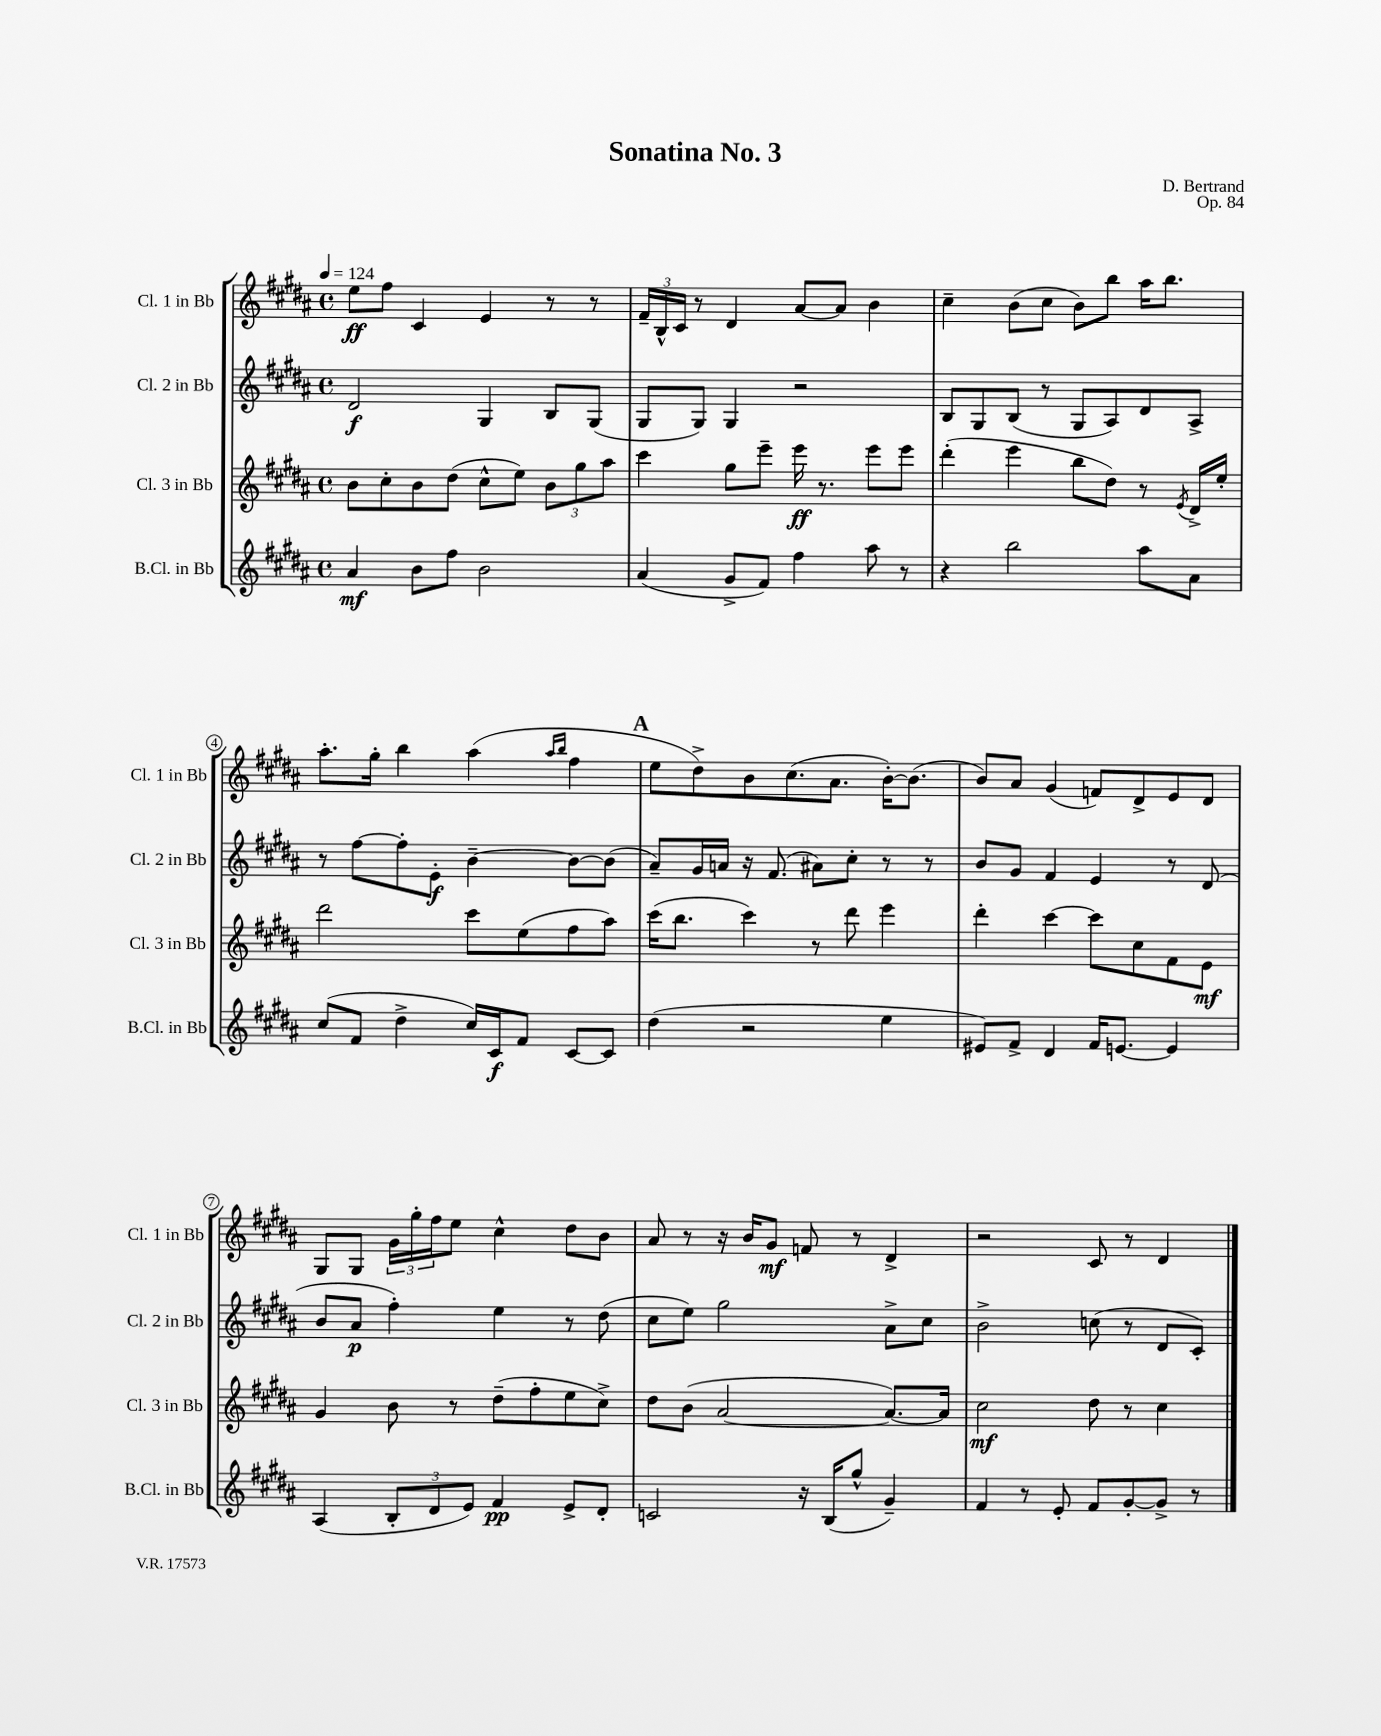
\header { title = "Sonatina No. 3" composer = "D. Bertrand" opus = "Op. 84" }
<<
\new StaffGroup <<
\new Staff = "s0" \with { instrumentName = "Cl. 1 in Bb" shortInstrumentName = "Cl. 1 in Bb" } {
    \clef treble \key b \major \defaultTimeSignature \time 4/4 \tempo 4 = 124
    e''8\ff fis''8 cis'4 e'4 r8 r8 |
    \tuplet 3/2 { fis'16-- b16-^ cis'16 } r8 dis'4 ais'8~ ais'8 b'4 |
    cis''4-- b'8( cis''8 b'8) b''8 ais''16 b''8. |
    ais''8.-. gis''16-. b''4 ais''4( \grace { ais''16 b''16 } fis''4 |
    \mark \markup { \bold "A" } e''8 dis''8->) b'8 cis''8.( ais'8. b'16~-.) b'8.( |
    b'8) ais'8 gis'4( f'8) dis'8-> e'8 dis'8 |
    gis8 gis8 \tuplet 3/2 { gis'16 gis''16-. fis''16 } e''8 cis''4-^ dis''8 b'8 |
    ais'8 r8 r16 b'16 gis'8\mf f'8 r8 dis'4-> |
    r2 cis'8 r8 dis'4 \bar "|." |
}
\new Staff = "s1" \with { instrumentName = "Cl. 2 in Bb" shortInstrumentName = "Cl. 2 in Bb" } {
    \clef treble \key b \major \defaultTimeSignature \time 4/4
    dis'2\f gis4 b8 gis8( |
    gis8 gis8) gis4 r2 |
    b8 gis8 b8( r8 gis8 ais8) dis'8 ais8-> |
    r8 fis''8~ fis''8-. e'8-.\f b'4~-- b'8~ b'8( |
    \mark \markup { \bold "A" } ais'8--) gis'16 a'16 r16 fis'8.( ais'8) cis''8-. r8 r8 |
    b'8 gis'8 fis'4 e'4 r8 dis'8( |
    b'8 ais'8\p fis''4-.) e''4 r8 dis''8( |
    cis''8 e''8) gis''2 ais'8-> cis''8 |
    b'2-> c''8( r8 dis'8 cis'8-.) \bar "|." |
}
\new Staff = "s2" \with { instrumentName = "Cl. 3 in Bb" shortInstrumentName = "Cl. 3 in Bb" } {
    \clef treble \key b \major \defaultTimeSignature \time 4/4
    b'8 cis''8-. b'8 dis''8( cis''8-^ e''8) \tuplet 3/2 { b'8 gis''8 ais''8 } |
    cis'''4 gis''8 e'''8-- e'''16\ff r8. e'''8 e'''8 |
    dis'''4-.( e'''4 b''8 dis''8) r8 \acciaccatura { e'8 } dis'16-> e''16-. |
    dis'''2 cis'''8 e''8( fis''8 ais''8) |
    \mark \markup { \bold "A" } cis'''16( b''8. cis'''4) r8 dis'''8 e'''4 |
    dis'''4-. cis'''4~ cis'''8 cis''8 fis'8 e'8\mf |
    gis'4 b'8 r8 dis''8--( fis''8-. e''8 cis''8->) |
    dis''8 b'8( ais'2~ ais'8.~) ais'16 |
    cis''2\mf dis''8 r8 cis''4 \bar "|." |
}
\new Staff = "s3" \with { instrumentName = "B.Cl. in Bb" shortInstrumentName = "B.Cl. in Bb" } {
    \clef treble \key b \major \defaultTimeSignature \time 4/4
    ais'4\mf b'8 fis''8 b'2 |
    ais'4( gis'8-> fis'8) fis''4 ais''8 r8 |
    r4 b''2 ais''8 ais'8 |
    cis''8( fis'8 dis''4-> cis''16) cis'16\f fis'8 cis'8~ cis'8 |
    \mark \markup { \bold "A" } dis''4( r2 e''4 |
    eis'8) fis'8-> dis'4 fis'16 e'8.~ e'4 |
    ais4( \tuplet 3/2 { b8-. dis'8 e'8) } fis'4\pp e'8-> dis'8-. |
    c'2 r16 b16( gis''8-^ gis'4--) |
    fis'4 r8 e'8-. fis'8 gis'8~-. gis'8-> r8 \bar "|." |
}
>>
>>
\layout { \context { \Score \override BarNumber.stencil = #(make-stencil-circler 0.1 0.3 ly:text-interface::print) } }
